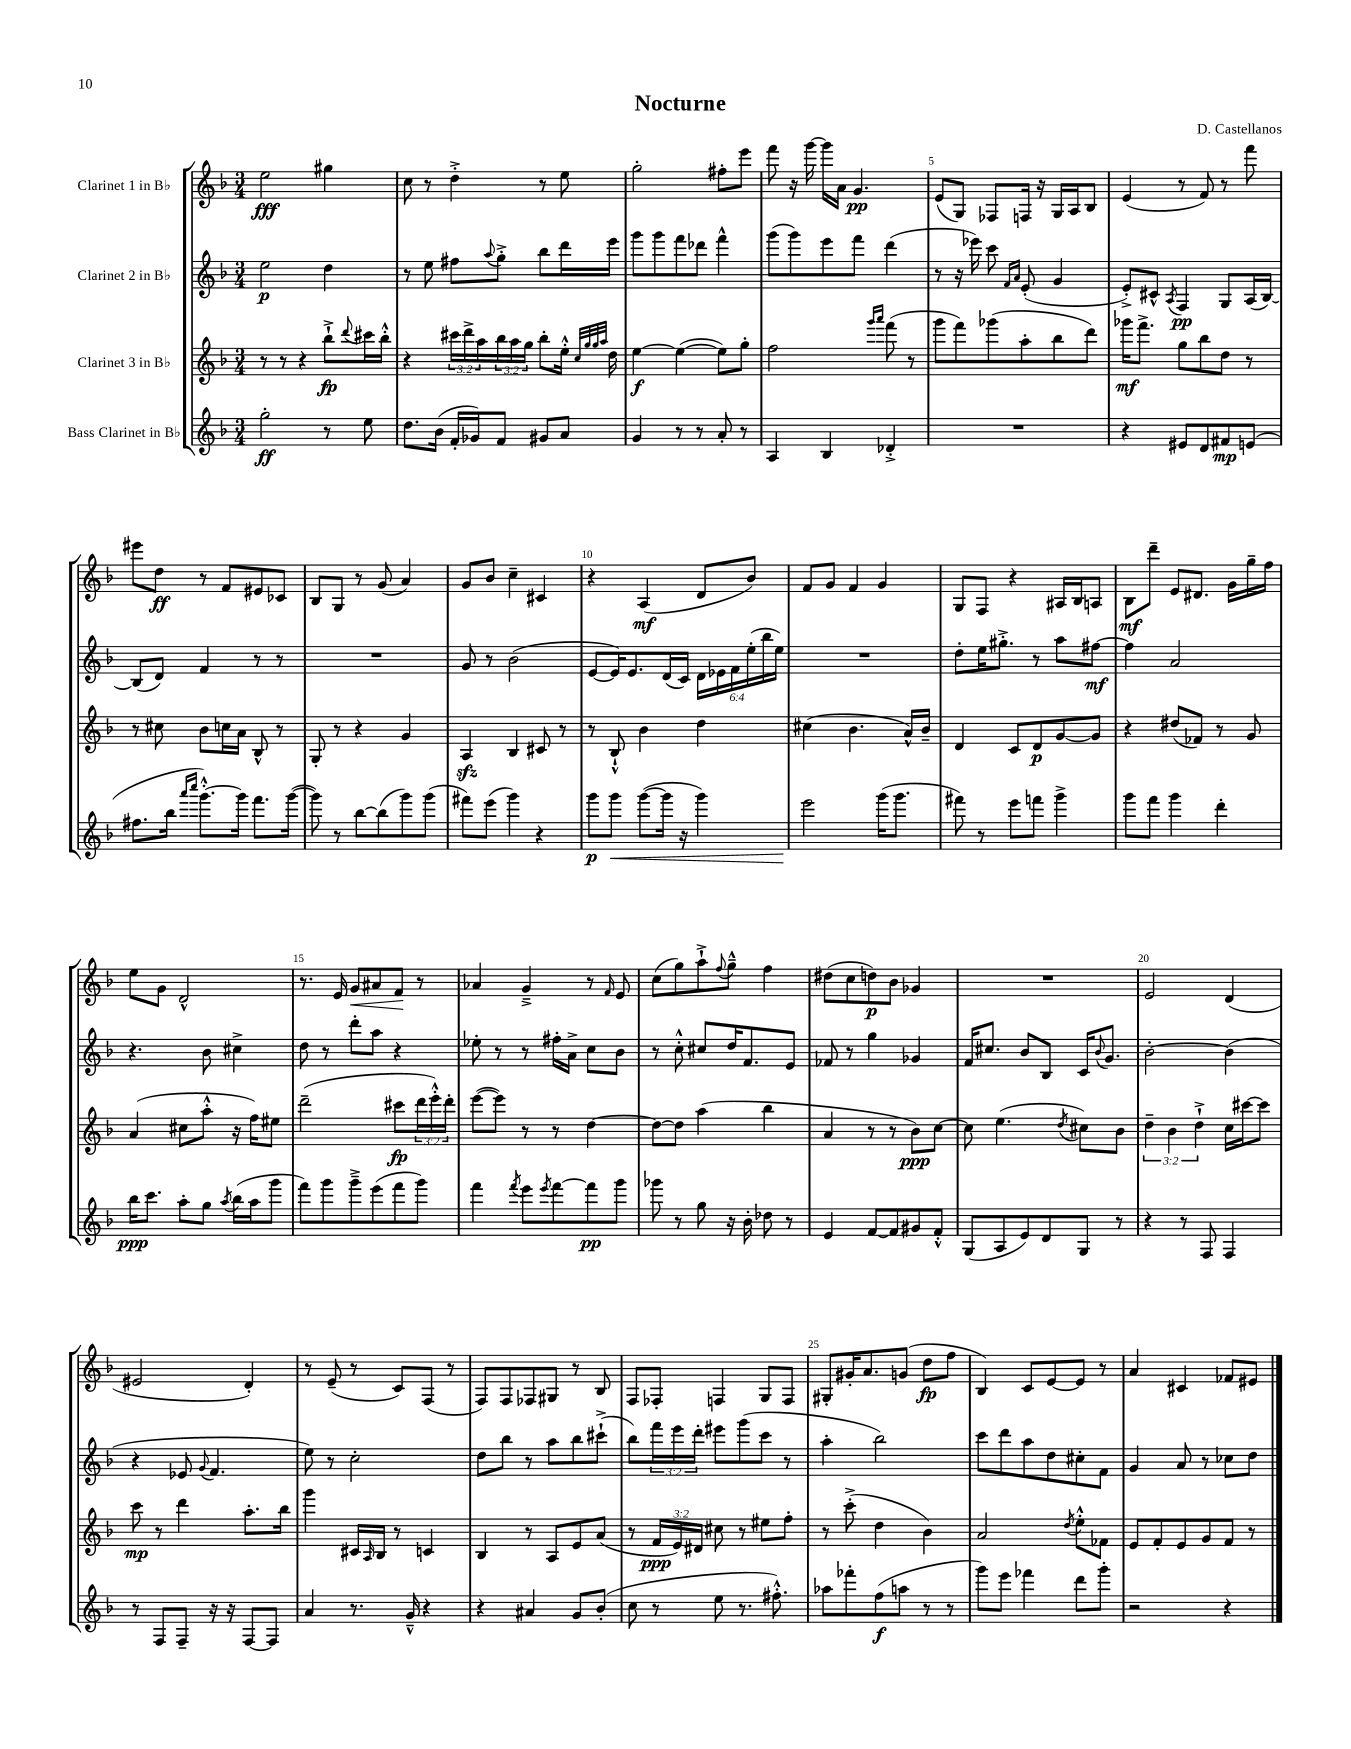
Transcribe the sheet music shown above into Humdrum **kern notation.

**kern	**dynam	**kern	**dynam	**kern	**dynam	**kern	**dynam
*part4	*part4	*part3	*part3	*part2	*part2	*part1	*part1
*staff4	*staff4	*staff3	*staff3	*staff2	*staff2	*staff1	*staff1
*I"Bass Clarinet in B♭	*	*I"Clarinet 3 in B♭	*	*I"Clarinet 2 in B♭	*	*I"Clarinet 1 in B♭	*
*clefG2	*	*clefG2	*	*clefG2	*	*clefG2	*
*k[b-]	*	*k[b-]	*	*k[b-]	*	*k[b-]	*
*M3/4	*	*M3/4	*	*M3/4	*	*M3/4	*
=1	=1	=1	=1	=1	=1	=1	=1
2gg'\	ff	8r	.	2ee\	p	2ee\	fff
.	.	8r	.	.	.	.	.
.	.	4r	.	.	.	.	.
8r	.	8bb-`^\L	fp	4dd\	.	4gg#X\	.
.	.	8qqddd/	.	.	.	.	.
8ee\	.	16ccc#X\L	.	.	.	.	.
.	.	16bb-'^^\JJ	.	.	.	.	.
=2	=2	=2	=2	=2	=2	=2	=2
8.dd\L	.	4r	.	8r	.	8cc\	.
.	.	.	.	8ee\	.	8r	.
(16b-\Jk	.	.	.	.	.	.	.
16f'/LL	.	24ccc#X\LL	.	8ff#X\L	.	4dd'^\	.
.	.	24ddd^\	.	.	.	.	.
16g-X/J)	.	.	.	.	.	.	.
.	.	24aa\	.	.	.	.	.
.	.	.	.	8qqaa/	.	.	.
8f/J	.	24bb-\	.	8gg'^\J	.	.	.
.	.	24aa\	.	.	.	.	.
.	.	24gg\JJ	.	.	.	.	.
8g#X/L	.	8bb-'\L	.	8bb-\L	.	8r	.
8a/J	.	16ee'^^\Jk	.	16ddd\L	.	8ee\	.
.	.	32qqcc/LLL	.	.	.	.	.
.	.	32qqgg/	.	.	.	.	.
.	.	32qqgg/	.	.	.	.	.
.	.	32qqaa/JJJ	.	.	.	.	.
.	.	16dd\	.	16eee\JJ	.	.	.
=3	=3	=3	=3	=3	=3	=3	=3
4g/	.	[4ee\	f	8ggg\L	.	2gg'\	.
.	.	.	.	8ggg\	.	.	.
8r	.	(4ee\_	.	8fff\	.	.	.
8r	.	.	.	8ddd-X\J	.	.	.
8a'/	.	8ee\L])	.	4fff^^\	.	8ff#X'\L	.
8r	.	8gg'\J	.	.	.	8eee\J	.
=4	=4	=4	=4	=4	=4	=4	=4
4A/	.	2ff\	.	(8ggg\L	.	8fff\	.
.	.	.	.	8ggg\)	.	16r	.
.	.	.	.	.	.	[16ggg\	.
4B-/	.	.	.	8eee\	.	16ggg\LL]	.
.	.	.	.	.	.	16a\JJ	.
.	.	.	.	8fff\J	.	4.g/	pp
.	.	16qqggg/LL	.	.	.	.	.
.	.	16qqaaa/JJ	.	.	.	.	.
4d-X'^/	.	(8fff\	.	(4ddd\	.	.	.
.	.	8r	.	.	.	.	.
=5	=5	=5	=5	=5	=5	=5	=5
2.r	.	8ggg\L	.	8r	.	(8e/L	.
.	.	8fff\)	.	16r	.	8G/J)	.
.	.	.	.	16eee-X\)	.	.	.
.	.	(8ggg-X\	.	8ccc\	.	8F-X/L	.
.	.	.	.	16qqf/LL	.	.	.
.	.	.	.	16qqa/JJ	.	.	.
.	.	8aa'\	.	(8e'/	.	16Fn/Jk	.
.	.	.	.	.	.	16r	.
.	.	8bb-\	.	4g/	.	16G/LL	.
.	.	.	.	.	.	16A/J	.
.	.	8ddd\J)	.	.	.	8B-/J	.
=6	=6	=6	=6	=6	=6	=6	=6
4r	.	16ggg-X\KL	mf	8e'^/L)	.	(4e/	.
.	.	8.fff^\J	.	.	.	.	.
.	.	.	.	8c#X^^/J	.	.	.
.	.	.	.	8qA/	.	.	.
8e#X/L	.	8gg\L	.	4F/	pp	8r	.
8d/	.	8bb-\	.	.	.	8f/)	.
8f#X/	mp	8dd\J	.	8G/L	.	8r	.
(8en/J	.	8r	.	(16A/L	.	8fff\	.
.	.	.	.	[16B-/JJ)	.	.	.
!!LO:LB:g=z
=7	=7	=7	=7	=7	=7	=7	=7
8.ff#X\L	.	8r	.	(8B-/L]	.	8eee#X\L	.
.	.	8cc#X\	.	8d/J)	.	8dd\J	ff
16bb-\Jk	.	.	.	.	.	.	.
16qqaaa/LL	.	.	.	.	.	.	.
16qqcccc/JJ	.	.	.	.	.	.	.
[8.ggg'^^\L)	.	8b-\L	.	4f/	.	8r	.
.	.	16ccn\L	.	.	.	8f/L	.
16ggg\Jk]	.	16a\JJ	.	.	.	.	.
8.fff\L	.	8B-^^/	.	8r	.	8e#X/	.
.	.	8r	.	8r	.	8c-X/J	.
([16ggg\Jk	.	.	.	.	.	.	.
=8	=8	=8	=8	=8	=8	=8	=8
8ggg\])	.	8G'/	.	2.r	.	8B-/L	.
8r	.	8r	.	.	.	8G/J	.
[8bb-\L	.	4r	.	.	.	8r	.
(8bb-\]	.	.	.	.	.	(8g/	.
8ggg\)	.	4g/	.	.	.	4a/)	.
(8ggg\J	.	.	.	.	.	.	.
=9	=9	=9	=9	=9	=9	=9	=9
8fff#X\L)	.	4Azz/	.	8g/	.	8g/L	.
(8eee\J	.	.	.	8r	.	8b-/J	.
4ggg\)	.	4B-/	.	(2b-\	.	4cc~\	.
4r	.	8c#X/	.	.	.	4c#X/	.
.	.	8r	.	.	.	.	.
=10	=10	=10	=10	=10	=10	=10	=10
8ggg\L	p	8r	.	[8e/L	.	4r	.
!	!LO:HP:b	!	!	!	!	!	!
8ggg\J	<	8B-`^^/	.	16e/K])	.	.	.
.	.	.	.	8.e/	.	.	.
([8ggg\L	.	4b-\	.	.	.	(4A/	mf
16ggg\Jk]	.	.	.	(16d/L	.	.	.
16r	.	.	.	16c/JJ)	.	.	.
4ggg\)	.	4dd\	.	24d\LL	.	8d/L	.
.	.	.	.	24e-X\	.	.	.
.	.	.	.	24f\	.	.	.
.	.	.	.	(24ee'\	.	8b-/J)	.
.	.	.	.	24bb-\	.	.	.
.	.	.	.	24ee\JJ)	.	.	.
=11	=11	=11	=11	=11	=11	=11	=11
2eee\	.	(4cc#X\	.	2.r	.	8f/L	.
.	.	.	.	.	.	8g/J	.
.	.	4.b-\	.	.	.	4f/	.
(16ggg\KL	[	.	.	.	.	4g/	.
8.ggg\J	.	.	.	.	.	.	.
.	.	16a^^/LL)	.	.	.	.	.
.	.	16b-~/JJ	.	.	.	.	.
=12	=12	=12	=12	=12	=12	=12	=12
8fff#X\)	.	4d/	.	8dd'\L	.	8G/L	.
8r	.	.	.	16ee\K	.	8F/J	.
.	.	.	.	8.gg#X'^\J	.	.	.
8eee\L	.	8c/L	.	.	.	4r	.
8fffn\J	.	8d/	p	8r	.	.	.
4ggg^\	.	[8g/	.	8aa\L	.	16A#X/LL	.
.	.	.	.	.	.	16B-/J	.
.	.	8g/J]	.	[8ff#X\J	mf	8An/J	.
=13	=13	=13	=13	=13	=13	=13	=13
8ggg\L	.	4r	.	4ff#\]	.	8B-\L	mf
8fff\J	.	.	.	.	.	8ddd~\J	.
4ggg\	.	(8dd#X/L	.	2a/	.	8e/L	.
.	.	8f-X/J)	.	.	.	8.d#X/J	.
4ddd'\	.	8r	.	.	.	.	.
.	.	.	.	.	.	16g\LL	.
.	.	8g/	.	.	.	16gg~\	.
.	.	.	.	.	.	16ff\JJ	.
!!LO:LB:g=z
=14	=14	=14	=14	=14	=14	=14	=14
16bb-\KL	ppp	(4a/	.	4.r	.	8ee\L	.
8.ccc\J	.	.	.	.	.	.	.
.	.	.	.	.	.	8g\J	.
8aa'\L	.	8cc#X\L	.	.	.	2d^^/	.
8gg\J	.	8aa'^^\J	.	8b-\	.	.	.
8qaa/	.	.	.	.	.	.	.
(16bb-\LL	.	16r	.	4cc#X^\	.	.	.
16aa\J	.	16ff\KL)	.	.	.	.	.
8ggg\J	.	8ee#X\J	.	.	.	.	.
=15	=15	=15	=15	=15	=15	=15	=15
8fff\L)	.	(2ddd~\	.	8dd\	.	8.r	.
8ggg\	.	.	.	8r	.	.	.
.	.	.	.	.	.	16e/	.
!	!	!	!	!	!	!	!LO:HP:b
8ggg~^\	.	.	.	8ddd'\L	.	8g/L	<
(8eee\	.	.	.	8aa\J	.	8a#X/	.
8fff\	.	8ccc#X\L	fp	4r	.	8f/J	.
8ggg\J)	.	24ddd\L	.	.	.	8r	[
.	.	24eee'^^\)	.	.	.	.	.
.	.	24ddd'\JJ	.	.	.	.	.
=16	=16	=16	=16	=16	=16	=16	=16
4fff\	.	([8eee\L	.	8ee-X'\	.	4a-X/	.
.	.	8eee\J])	.	8r	.	.	.
8qfff/	.	.	.	.	.	.	.
8eee\L	.	8r	.	8r	.	4g~^/	.
8qeee/	.	.	.	.	.	.	.
[8fff\	.	8r	.	16ff#X'\LL	.	.	.
.	.	.	.	16a^\JJ	.	.	.
8fff\]	pp	[4dd\	.	8cc\L	.	8r	.
.	.	.	.	.	.	16qqf/	.
8ggg\J	.	.	.	8b-\J	.	8e/	.
=17	=17	=17	=17	=17	=17	=17	=17
8ggg-X\	.	8dd\L_	.	8r	.	(8cc\L	.
8r	.	8dd\J]	.	8cc'^^\	.	8gg\)	.
8gg\	.	(4aa\	.	8cc#X/L	.	8aa`^\	.
.	.	.	.	.	.	8qqff/	.
16r	.	.	.	16dd/K	.	8gg~^^\J	.
16b-'\	.	.	.	8.f/	.	.	.
8dd-X\	.	4bb-\	.	.	.	4ff\	.
8r	.	.	.	8e/J	.	.	.
=18	=18	=18	=18	=18	=18	=18	=18
4e/	.	4a/	.	8f-X/	.	(8dd#X\L	.
.	.	.	.	8r	.	8cc\	.
[8f/L	.	8r	.	4gg\	.	8ddn\)	p
8f/]	.	8r	.	.	.	8b-\J	.
8g#X/	.	8b-\L)	ppp	4g-X/	.	4g-X/	.
8f'^^/J	.	[8cc\J	.	.	.	.	.
=19	=19	=19	=19	=19	=19	=19	=19
(8G/L	.	8cc\]	.	16f/KL	.	2.r	.
.	.	.	.	8.cc#X/J	.	.	.
8A/	.	(4.ee\	.	.	.	.	.
8e/)	.	.	.	8b-/L	.	.	.
8d/	.	.	.	8B-/J	.	.	.
.	.	8qdd/	.	.	.	.	.
8G/J	.	8cc#X\L)	.	16c/KL	.	.	.
.	.	.	.	8qqb-/	.	.	.
.	.	.	.	8.g/J	.	.	.
8r	.	8b-\J	.	.	.	.	.
=20	=20	=20	=20	=20	=20	=20	=20
4r	.	6dd~\	.	[2b-'\	.	2e/	.
.	.	6b-\	.	.	.	.	.
8r	.	.	.	.	.	.	.
.	.	6dd`^\	.	.	.	.	.
8F/	.	.	.	.	.	.	.
4F/	.	16cc\LL	.	(4b-\]	.	(4d/	.
.	.	[16ccc#X\J	.	.	.	.	.
.	.	8ccc#\J]	.	.	.	.	.
!!LO:LB:g=z
=21	=21	=21	=21	=21	=21	=21	=21
8r	.	8ccc\	mp	4r	.	2e#X/	.
8F/L	.	8r	.	.	.	.	.
8F~/J	.	4ddd\	.	8e-X/	.	.	.
.	.	.	.	8qqg/	.	.	.
16r	.	.	.	4.f/	.	.	.
16r	.	.	.	.	.	.	.
[8F/L	.	8.aa'\L	.	.	.	4d'/)	.
8F/J]	.	.	.	.	.	.	.
.	.	16bb-\Jk	.	.	.	.	.
=22	=22	=22	=22	=22	=22	=22	=22
4a/	.	4ggg\	.	8ee\)	.	8r	.
.	.	.	.	8r	.	(8e~/	.
8.r	.	16c#X/LL	.	2cc'\	.	8r	.
.	.	16qqA/	.	.	.	.	.
.	.	16B-/JJ	.	.	.	.	.
.	.	8r	.	.	.	8c/L)	.
16g~^^/	.	.	.	.	.	.	.
4r	.	4cn/	.	.	.	(8F/J	.
.	.	.	.	.	.	8r	.
=23	=23	=23	=23	=23	=23	=23	=23
4r	.	4B-/	.	8dd\L	.	8F/L)	.
.	.	.	.	8bb-\J	.	8F/	.
4a#X/	.	8r	.	8r	.	8F-X/	.
.	.	8A/L	.	8aa\L	.	8G#X/J	.
8g/L	.	8e/	.	8bb-\	.	8r	.
(8b-'/J	.	(8a/J	.	(8ccc#X`^\J	.	8B-/	.
=24	=24	=24	=24	=24	=24	=24	=24
8cc\	.	8r	.	8bb-\L)	.	8F/L	.
8r	.	24f/LL	ppp	24fff\L	.	8F-X'/J	.
.	.	24e/)	.	24eee\	.	.	.
.	.	24d#X/JJ	.	24ddd'\JJ	.	.	.
8ee\	.	8cc#X\	.	8eee#X\L	.	4Fn/	.
8.r	.	8r	.	(8ggg\	.	.	.
.	.	8ee#X\L	.	8ccc\J	.	8G/L	.
8.ff#X'^^\)	.	.	.	.	.	.	.
.	.	8ff'\J	.	8r	.	8F/J	.
=25	=25	=25	=25	=25	=25	=25	=25
8aa-X\L	.	8r	.	4aa'\	.	8G#X'/L	.
8fff-X'\	.	(8ccc'^\	.	.	.	16g#X'/K	.
.	.	.	.	.	.	8.a/	.
(8ff\	f	4dd\	.	2bb-\)	.	.	.
8aan\J	.	.	.	.	.	(8gn/J	.
8r	.	4b-\)	.	.	.	8dd\L	fp
8r	.	.	.	.	.	8ff\J	.
=26	=26	=26	=26	=26	=26	=26	=26
8ggg\L)	.	2a/	.	8ccc\L	.	4B-/)	.
8eee\J	.	.	.	8ddd\	.	.	.
4fff-X\	.	.	.	8aa\	.	8c/L	.
.	.	.	.	8dd\	.	[8e/	.
.	.	8qdd/	.	.	.	.	.
8ddd\L	.	8ee'^^\L	.	8cc#X'\	.	8e/J]	.
8ggg'\J	.	8f-X\J	.	8f\J	.	8r	.
=27	=27	=27	=27	=27	=27	=27	=27
2r	.	8e/L	.	4g/	.	4a/	.
.	.	8f'/	.	.	.	.	.
.	.	8e/	.	8a/	.	4c#X/	.
.	.	8g/	.	8r	.	.	.
4r	.	8f/J	.	8cc-X\L	.	8f-X/L	.
.	.	8r	.	8dd\J	.	8e#X/J	.
==	==	==	==	==	==	==	==
*-	*-	*-	*-	*-	*-	*-	*-
